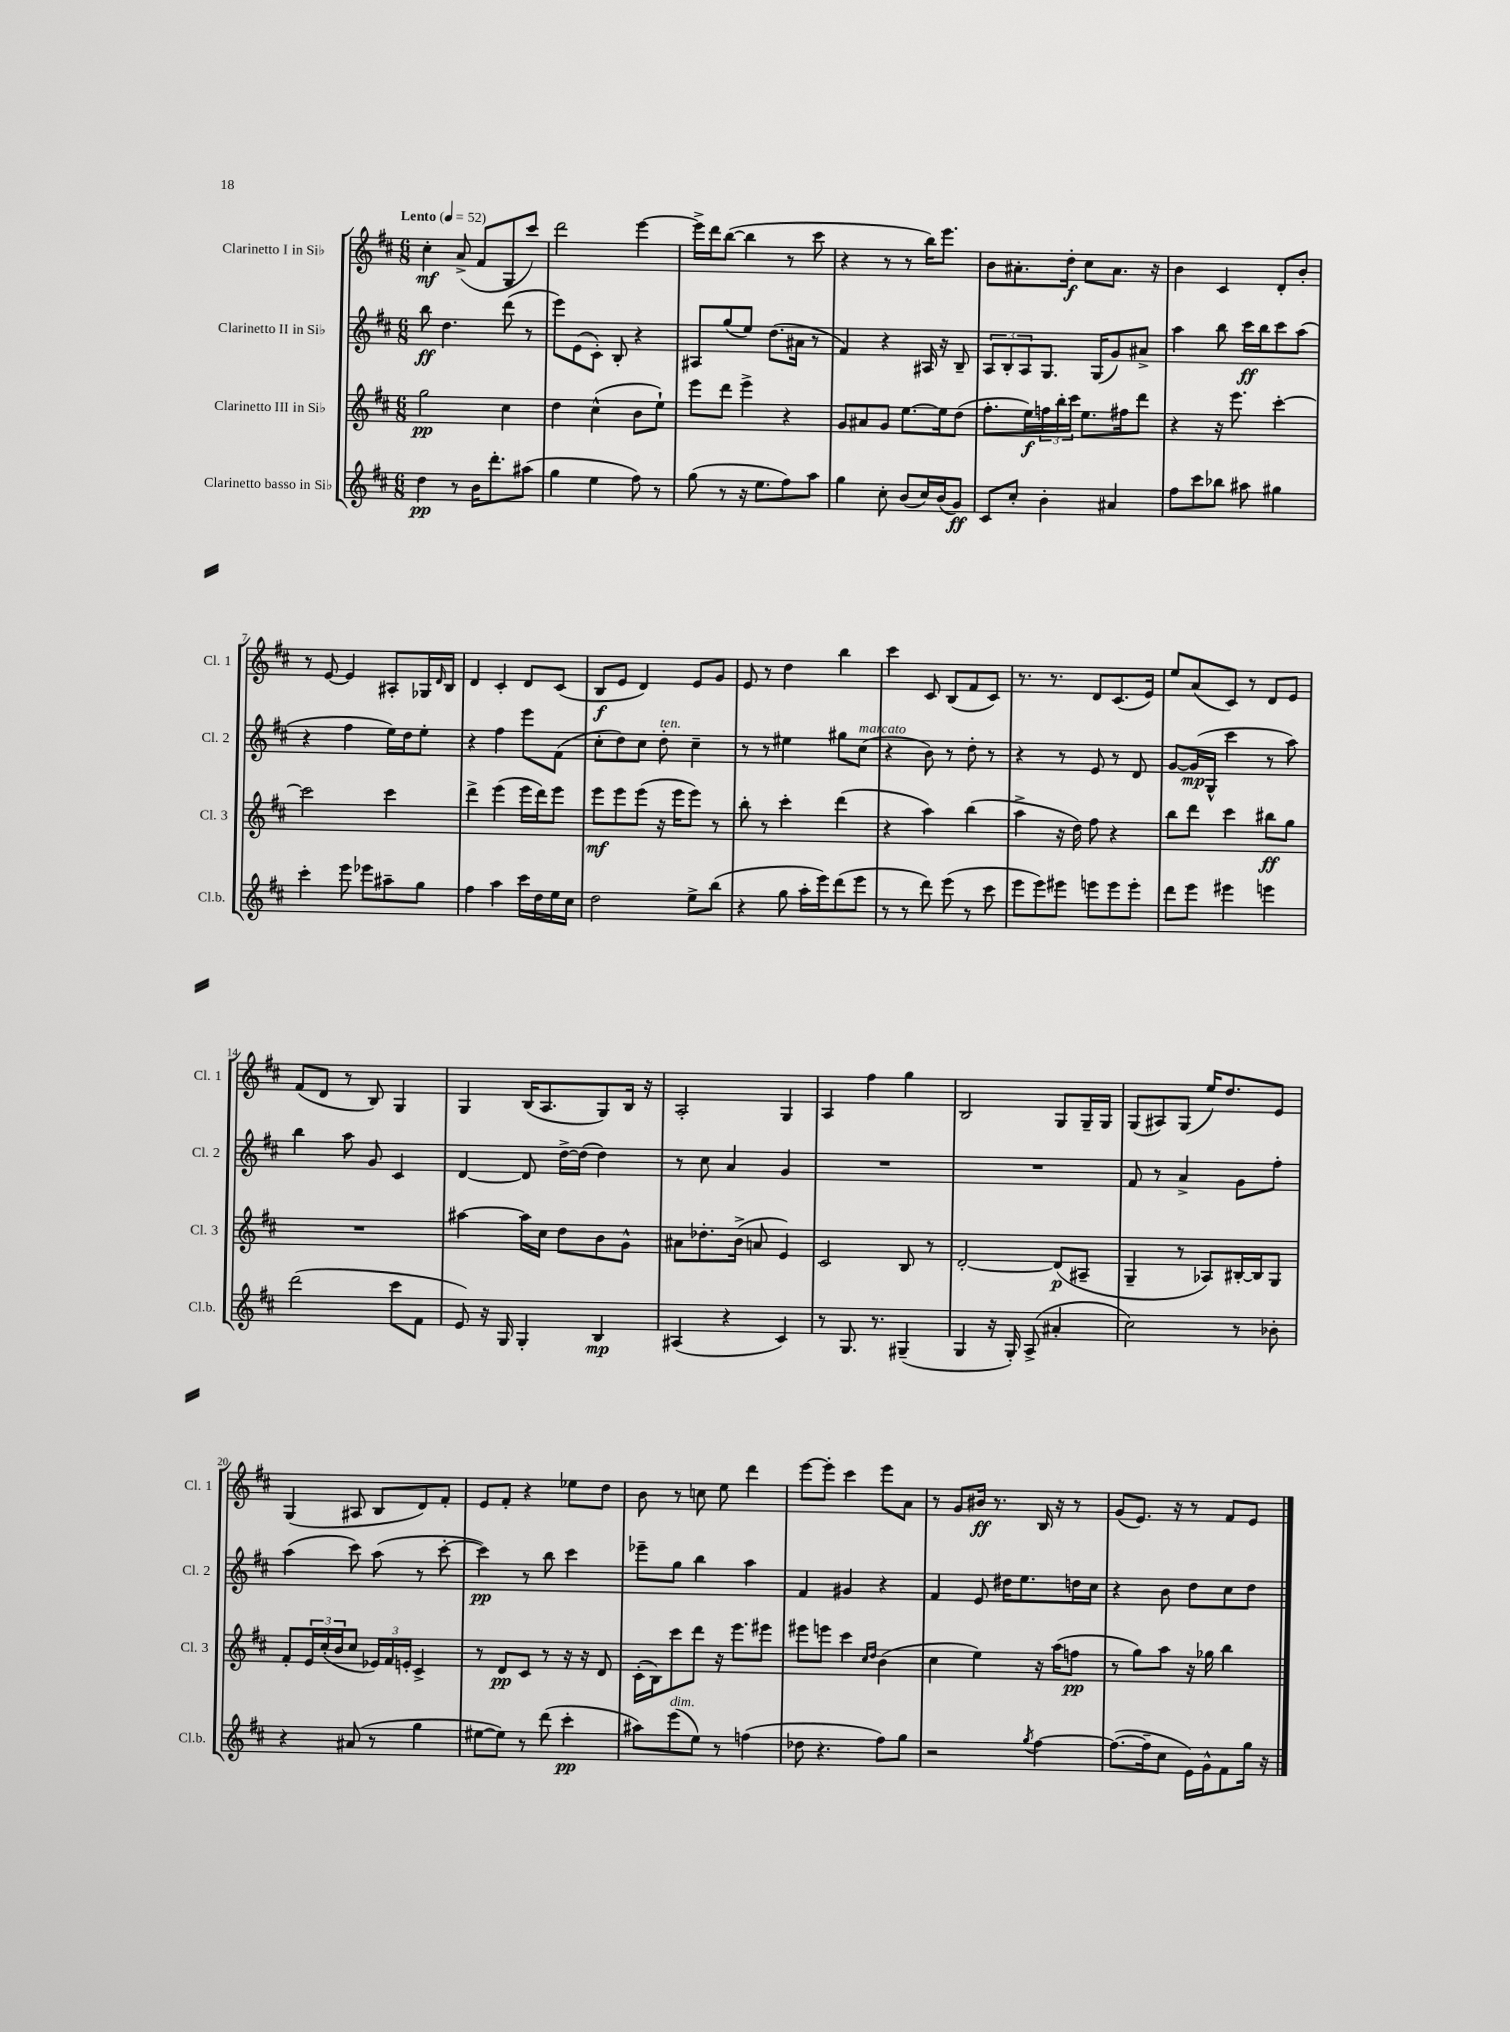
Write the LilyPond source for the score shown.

<<
\new StaffGroup <<
\new Staff = "s0" \with { instrumentName = "Clarinetto I in Sib" shortInstrumentName = "Cl. 1" } {
    \clef treble \key d \major \numericTimeSignature \time 6/8 \tempo "Lento" 4 = 52
    cis''4-.\mf a'8->( fis'8 g8 cis'''8) |
    d'''2 e'''4~ |
    e'''16-> d'''16 b''8~( b''4 r8 cis'''8 |
    r4 r8 r8 b''16) e'''8. |
    b'8 ais'8.-. d''16-.\f cis''8 ais'8. r16 |
    b'4 cis'4 d'8-. b'8-. |
    r8 e'8~ e'4 ais8-. ges16 \grace { d'16 } b16 |
    d'4 cis'4-. d'8 cis'8( |
    b8\f e'8 d'4) e'8 g'8 |
    e'8 r8 d''4 b''4 |
    cis'''4 cis'8 b8( fis'8 cis'8) |
    r8. r8. d'8 cis'8.( e'16) |
    e''8 a'8( cis'8) r8 d'8 e'8 |
    fis'8( d'8 r8 b8) g4 |
    g4 b16( a8. g8) b16 r16 |
    a2-. g4 |
    a4 fis''4 g''4 |
    b2 g8 g16-- g16 |
    g8( ais8) g8( e''16) d''8. e'8 |
    g4( ais8 b8 d'8) fis'8-. |
    e'8 fis'8-. r4 ees''8 d''8 |
    b'8 r8 c''8 e''8 d'''4 |
    e'''8~ e'''8-. cis'''4 e'''8 a'8 |
    r8 g'8 bis'16\ff r8. b16 r16 r8 |
    g'8( e'8.) r16 r8 fis'8 e'8 \bar "|." |
}
\new Staff = "s1" \with { instrumentName = "Clarinetto II in Sib" shortInstrumentName = "Cl. 2" } {
    \clef treble \key d \major \numericTimeSignature \time 6/8
    b''8\ff d''4. d'''8( r8 |
    e'''8) e'8( cis'8-.) b8-. r4 |
    ais8 g''8( e''8) d''8.( ais'16 r8 |
    fis'4) r4 ais16 r16 b8-- |
    \tuplet 3/2 { a8 b8-. a8 } g8. g16( g'8) ais'8-> |
    a''4 b''8 cis'''16\ff b''16 cis'''8 a''8( |
    r4 fis''4 e''16) d''16 e''8-. |
    r4 fis''4 e'''8 fis'8( |
    cis''8-. d''8) cis''8 d''8-.^\markup { \italic "ten." } cis''4-- |
    r8 r8 eis''4 gis''8 cis''8^\markup { \italic "marcato" }( |
    r4 b'8) r8 d''8-. r8 |
    r4 r8 e'8 r8 d'8 |
    g'8~ g'16\mp( g16-^ cis'''4 r8 a''8) |
    b''4 a''8 g'8 cis'4 |
    d'4~ d'8 d''16~-> d''16( d''4) |
    r8 cis''8 a'4 g'4 |
    R2. |
    R2. |
    fis'8 r8 a'4-> g'8 fis''8-. |
    a''4( cis'''8) a''8( r8 cis'''8~-. |
    cis'''4\pp) r8 b''8 cis'''4 |
    ees'''8-- g''8 b''4 a''4 |
    fis'4 gis'4 r4 |
    fis'4 e'8 dis''16 e''8. d''16 cis''16 |
    r4 b'8 d''8 cis''8 d''8 \bar "|." |
}
\new Staff = "s2" \with { instrumentName = "Clarinetto III in Sib" shortInstrumentName = "Cl. 3" } {
    \clef treble \key d \major \numericTimeSignature \time 6/8
    g''2\pp cis''4 |
    d''4 cis''4-^( b'8 e''8-!) |
    e'''8 d'''8 e'''4-> r4 |
    g'8 ais'8 g'8 e''8.~ e''16 d''8( |
    fis''8.-. e''16\f) \tuplet 3/2 { f''16 b''16-. cis'''16 } e''8. fis''16 d'''8 |
    r4 r16 e'''8. cis'''4~-. |
    cis'''2 cis'''4 |
    d'''4-> e'''4( e'''16 d'''16) e'''8 |
    e'''8\mf e'''8 e'''8( r16 e'''16 e'''8) r8 |
    b''8-. r8 cis'''4-. d'''4( |
    r4 a''4) b''4( |
    a''4-> r16 d''16) fis''8 r4 |
    b''8 d'''8 cis'''4 bis''8\ff g''8 |
    R2. |
    ais''4~ ais''16 cis''16 d''8 b'8 g'8-^ |
    ais'8 des''8.-. b'16->( a'8 e'4) |
    cis'2 b8 r8 |
    d'2~-. d'8\p( ais8-- |
    g4-- r8 aes8) bis16~-. bis16 g8 |
    fis'8-. \tuplet 3/2 { e'16 cis''16-.( b'16 } cis''8 \tuplet 3/2 { ees'16) fis'16 e'16-. } cis'4-> |
    r8 d'8\pp cis'8 r8 r16 r16 d'8 |
    cis'16-.( b16) cis'''8 d'''8 r16 e'''8. eis'''8 |
    eis'''8 e'''8 cis'''4 \grace { cis''16 d''16 } b'4( |
    cis''4 e''4) r16 a''16( f''8\pp |
    r8 g''8) a''8 r16 ges''16 b''4 \bar "|." |
}
\new Staff = "s3" \with { instrumentName = "Clarinetto basso in Sib" shortInstrumentName = "Cl.b." } {
    \clef treble \key d \major \numericTimeSignature \time 6/8
    d''4\pp r8 b'16 d'''8.-. ais''8( |
    g''4 e''4 fis''8) r8 |
    g''8( r8 r16 e''8. fis''8) a''8 |
    g''4 cis''8-. b'8( cis''16) b'16( g'8\ff) |
    cis'8 cis''8-. b'4-. ais'4 |
    fis''8 cis'''8 bes''8 ais''8 gis''4 |
    cis'''4-. e'''8 ees'''8 ais''8-- g''8 |
    fis''4 a''4 cis'''16 d''16 e''16 cis''16 |
    d''2 e''8-> b''8( |
    r4 g''8 a''16-. e'''16) d'''8( e'''8 |
    r8 r8 d'''8) e'''8( r8 cis'''8 |
    e'''8 e'''8) eis'''8 e'''8 e'''8 e'''8-. |
    d'''8 e'''8 eis'''4 e'''4 |
    d'''2( cis'''8 fis'8 |
    e'8) r16 g16 g4-. b4\mp |
    ais4( r4 cis'4) |
    r8 g8. r8. gis4--( |
    g4 r16 g16-.) a8->( ais'4-. |
    cis''2) r8 bes'8-. |
    r4 ais'8( r8 g''4 |
    eis''8~ eis''8) r8 d'''8( cis'''4-.\pp |
    ais''8) e'''8^\markup { \italic "dim." }( e''8) r8 f''4( |
    des''8 r4. fis''8) g''8 |
    r2 \acciaccatura { g''8 } fis''4~ |
    fis''8.~( fis''16-- cis''8 e'16) g'16-^ fis'8 g''16 r16 \bar "|." |
}
>>
>>
